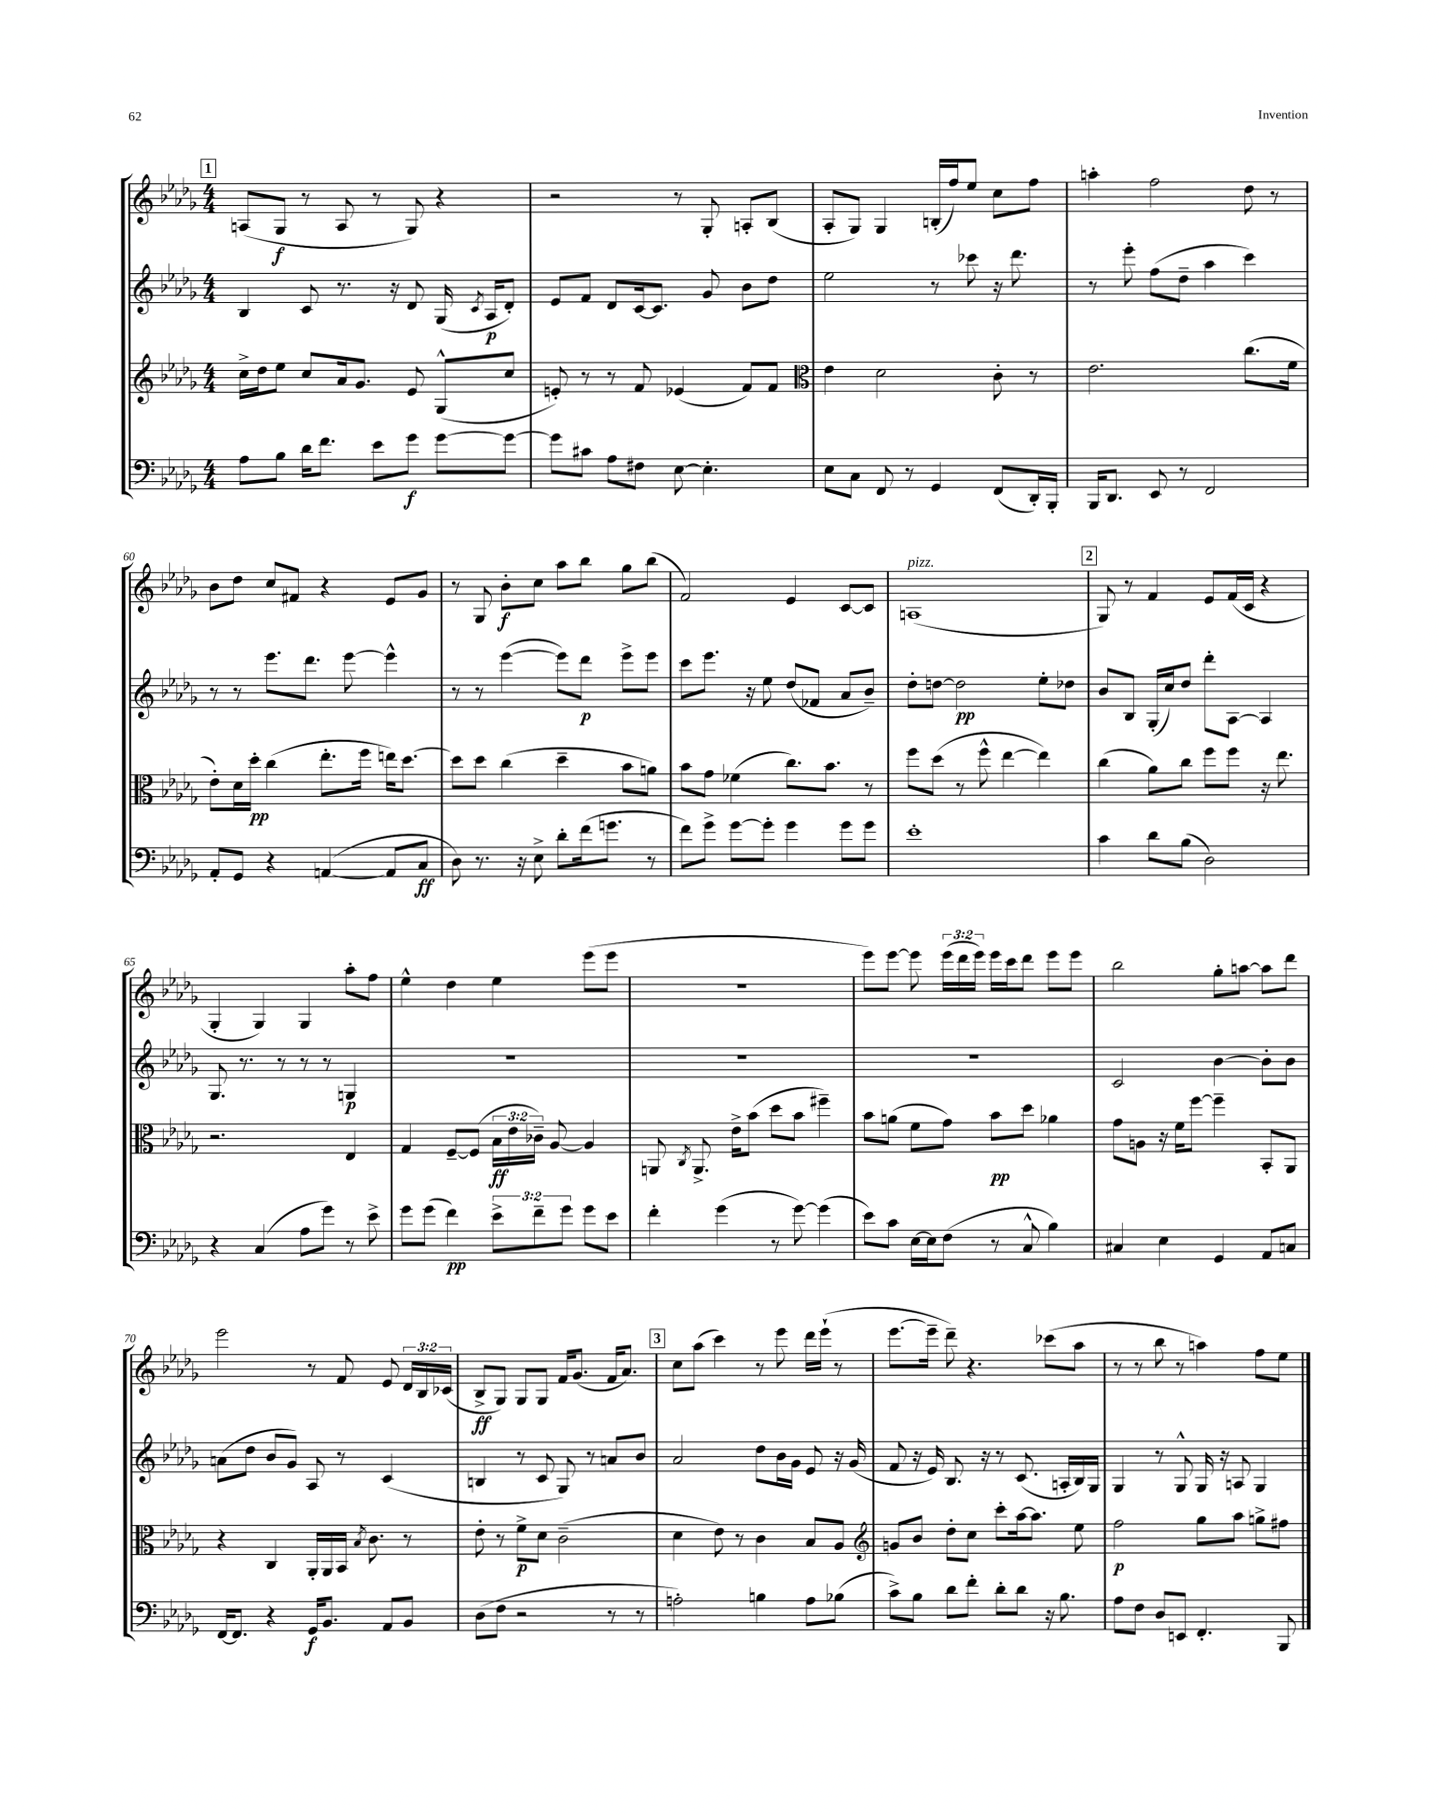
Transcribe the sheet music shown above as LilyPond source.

<<
\new StaffGroup <<
\new Staff = "s0" {
    \clef treble \key des \major \numericTimeSignature \time 4/4 \override Staff.TupletNumber.text = #tuplet-number::calc-fraction-text
    \autoBeamOff \mark \markup { \box "1" } a8[( ges8]\f r8 a8 r8 ges8) r4 |
    r2 r8 ges8-. a8[-. bes8]( |
    aes8[-. ges8]) ges4 b16[-.( f''16) ees''8] c''8[ f''8] |
    a''4-. f''2 des''8 r8 |
    bes'8[ des''8] c''8[ fis'8] r4 ees'8[ ges'8] |
    r8 ges8 bes'8[-.\f c''8] aes''8[ bes''8] ges''8[ bes''8]( |
    f'2) ees'4 c'8[~ c'8] |
    a1^\markup { \italic "pizz." }( |
    \mark \markup { \box "2" } ges8) r8 f'4 ees'8[ f'16( c'16] r4 |
    ges4-. ges4) ges4 aes''8[-. f''8] |
    ees''4-^ des''4 ees''4 ees'''8[( ees'''8] |
    r1 |
    ees'''8[) ees'''8]~ ees'''8 \tuplet 3/2 { ees'''16[( des'''16 ees'''16]) } ees'''16[ c'''16 des'''8] ees'''8[ ees'''8] |
    bes''2 ges''8[-. a''8]~ a''8[ des'''8] |
    ees'''2 r8 f'8 ees'8 \tuplet 3/2 { des'16[ bes16 ces'16]( } |
    bes8[->\ff ges8]) ges8[ ges8] f'16[ ges'8.]( f'16[ aes'8.]) |
    \mark \markup { \box "3" } c''8[ aes''8]( c'''4) r8 ees'''8 des'''16[ ees'''16]-!( r8 |
    ees'''8.[~ ees'''16]-- des'''8--) r4. ces'''8[( aes''8] |
    r8 r8 bes''8 r8 a''4) f''8[ ees''8] \bar "|." |
}
\new Staff = "s1" {
    \clef treble \key des \major \numericTimeSignature \time 4/4
    \autoBeamOff \mark \markup { \box "1" } bes4 c'8 r8. r16 des'8 ges16( \acciaccatura { c'8 } aes16[\p des'8]-.) |
    ees'8[ f'8] des'8[ c'16~ c'8.] ges'8 bes'8[ des''8] |
    ees''2 r8 ces'''8 r16 des'''8. |
    r8 ees'''8-. f''8[( des''8]-- aes''4 c'''4) |
    r8 r8 ees'''8.[ des'''8.] ees'''8~ ees'''4-^ |
    r8 r8 ees'''4~( ees'''8[) des'''8]\p ees'''8[-> ees'''8] |
    c'''8[ ees'''8.] r16 ees''8 des''8[( fes'8] aes'8[ bes'8]--) |
    des''8[-. d''8]~ d''2\pp ees''8[-. des''8] |
    \mark \markup { \box "2" } bes'8[ bes8] ges16[-.( c''16) des''8] des'''8[-. aes8]~ aes4 |
    ges8. r8. r8 r8 r8 g4\p |
    R1 |
    R1 |
    R1 |
    c'2 bes'4~ bes'8[-. bes'8] |
    a'8[( des''8] bes'8[ ges'8]) aes8 r8 c'4( |
    b4 r8 c'8 ges8) r8 a'8[ bes'8] |
    \mark \markup { \box "3" } aes'2 des''8[ bes'16 ges'16] ees'8 r16 ges'16( |
    f'8 r16 ees'16) bes8. r16 r8 c'8.( a16[-. bes16) ges16] |
    ges4 r8 ges8-^ ges16 r16 a8 ges4 \bar "|." |
}
\new Staff = "s2" {
    \clef treble \key des \major \numericTimeSignature \time 4/4 \override Staff.TupletNumber.text = #tuplet-number::calc-fraction-text
    \autoBeamOff \mark \markup { \box "1" } c''16[-> des''16 ees''8] c''8[ aes'16 ges'8.] ees'8 ges8[-^( c''8] |
    e'8-.) r8 r8 f'8 ees'4( f'8[) f'8] |
    \clef alto ees'4 des'2 c'8-. r8 |
    ees'2. c''8.[( f'16] |
    ees'8[-.) des'16 des''16]-.\pp c''4( ees''8.[-. f''16] e''16[) des''8.]~ |
    des''8[ des''8] c''4( des''4-- bes'8[ a'8]) |
    bes'8[ ges'8] fes'4( c''8.[) bes'8.] r8 |
    f''8[ des''8]( r8 f''8-^ ees''4~ ees''4) |
    \mark \markup { \box "2" } c''4( aes'8[) c''8] f''8[ f''8] r16 ees''8. |
    r2. ees4 |
    ges4 f8[~-- f8]( \tuplet 3/2 { bes16[\ff ees'16 ces'16]--) } aes8~ aes4 |
    a,8 \acciaccatura { c8 } a,8.-> ees'16[-> bes'8]( des''8[ bes'8] fis''4--) |
    bes'8[ a'8]( f'8[ ges'8]) bes'8[\pp des''8] aes'4 |
    ges'8[ a8] r16 f'16[ f''8]~ f''4-- bes,8[-. aes,8] |
    r4 c4 aes,16[-. aes,16 bes,16] \acciaccatura { bes8 } c'8. r8 |
    ees'8-. r8 f'8[->\p des'8] c'2--( |
    \mark \markup { \box "3" } des'4 ees'8) r8 c'4 bes8[ aes8] |
    \clef treble g'8[ bes'8] des''8[-. c''8] c'''8[-. aes''16~ aes''8.] ees''8 |
    f''2\p ges''8[ aes''8] g''8[-> fis''8] \bar "|." |
}
\new Staff = "s3" {
    \clef bass \key des \major \numericTimeSignature \time 4/4 \override Staff.TupletNumber.text = #tuplet-number::calc-fraction-text
    \autoBeamOff \mark \markup { \box "1" } aes8[ bes8] des'16[ f'8.] ees'8[ ges'8]\f ges'8[~ ges'8]~ |
    ges'8[ cis'8] aes8[ fis8] ees8~ ees4.-. |
    ees8[ c8] f,8 r8 ges,4 f,8[( des,16-.) bes,,16]-. |
    bes,,16[ des,8.] ees,8 r8 f,2 |
    aes,8[-. ges,8] r4 a,4~( a,8[ c8]\ff |
    des8) r8. r16 ees8-> des'8[-. f'16( g'8.] r8 |
    f'8[) ges'8]-> ges'8[~ ges'8]-. ges'4 ges'8[ ges'8] |
    ees'1-. |
    \mark \markup { \box "2" } c'4 des'8[ bes8]( des2) |
    r4 c4( aes8[ ges'8]) r8 ees'8-> |
    ges'8[ ges'8]( f'4\pp) \tuplet 3/2 { ees'8[-> f'8-- ges'8] } ges'8[ ees'8] |
    f'4-. ges'4( r8 ges'8~) ges'4( |
    ees'8[) c'8] ees16[~ ees16 f8]( r8 c8-^ bes4) |
    cis4 ees4 ges,4 aes,8[ c8] |
    f,16[~ f,8.] r4 ges,16[\f bes,8.] aes,8[ bes,8] |
    des8[( f8] r2 r8 r8 |
    \mark \markup { \box "3" } a2-.) b4 a8[ bes8]( |
    c'8[->) bes8] des'8[ f'8]-. des'8[-. des'8] r16 bes8. |
    aes8[ f8] des8[ e,8] f,4.-. bes,,8 \bar "|." |
}
>>
>>
\layout { \context { \Score currentBarNumber = #56 } }
